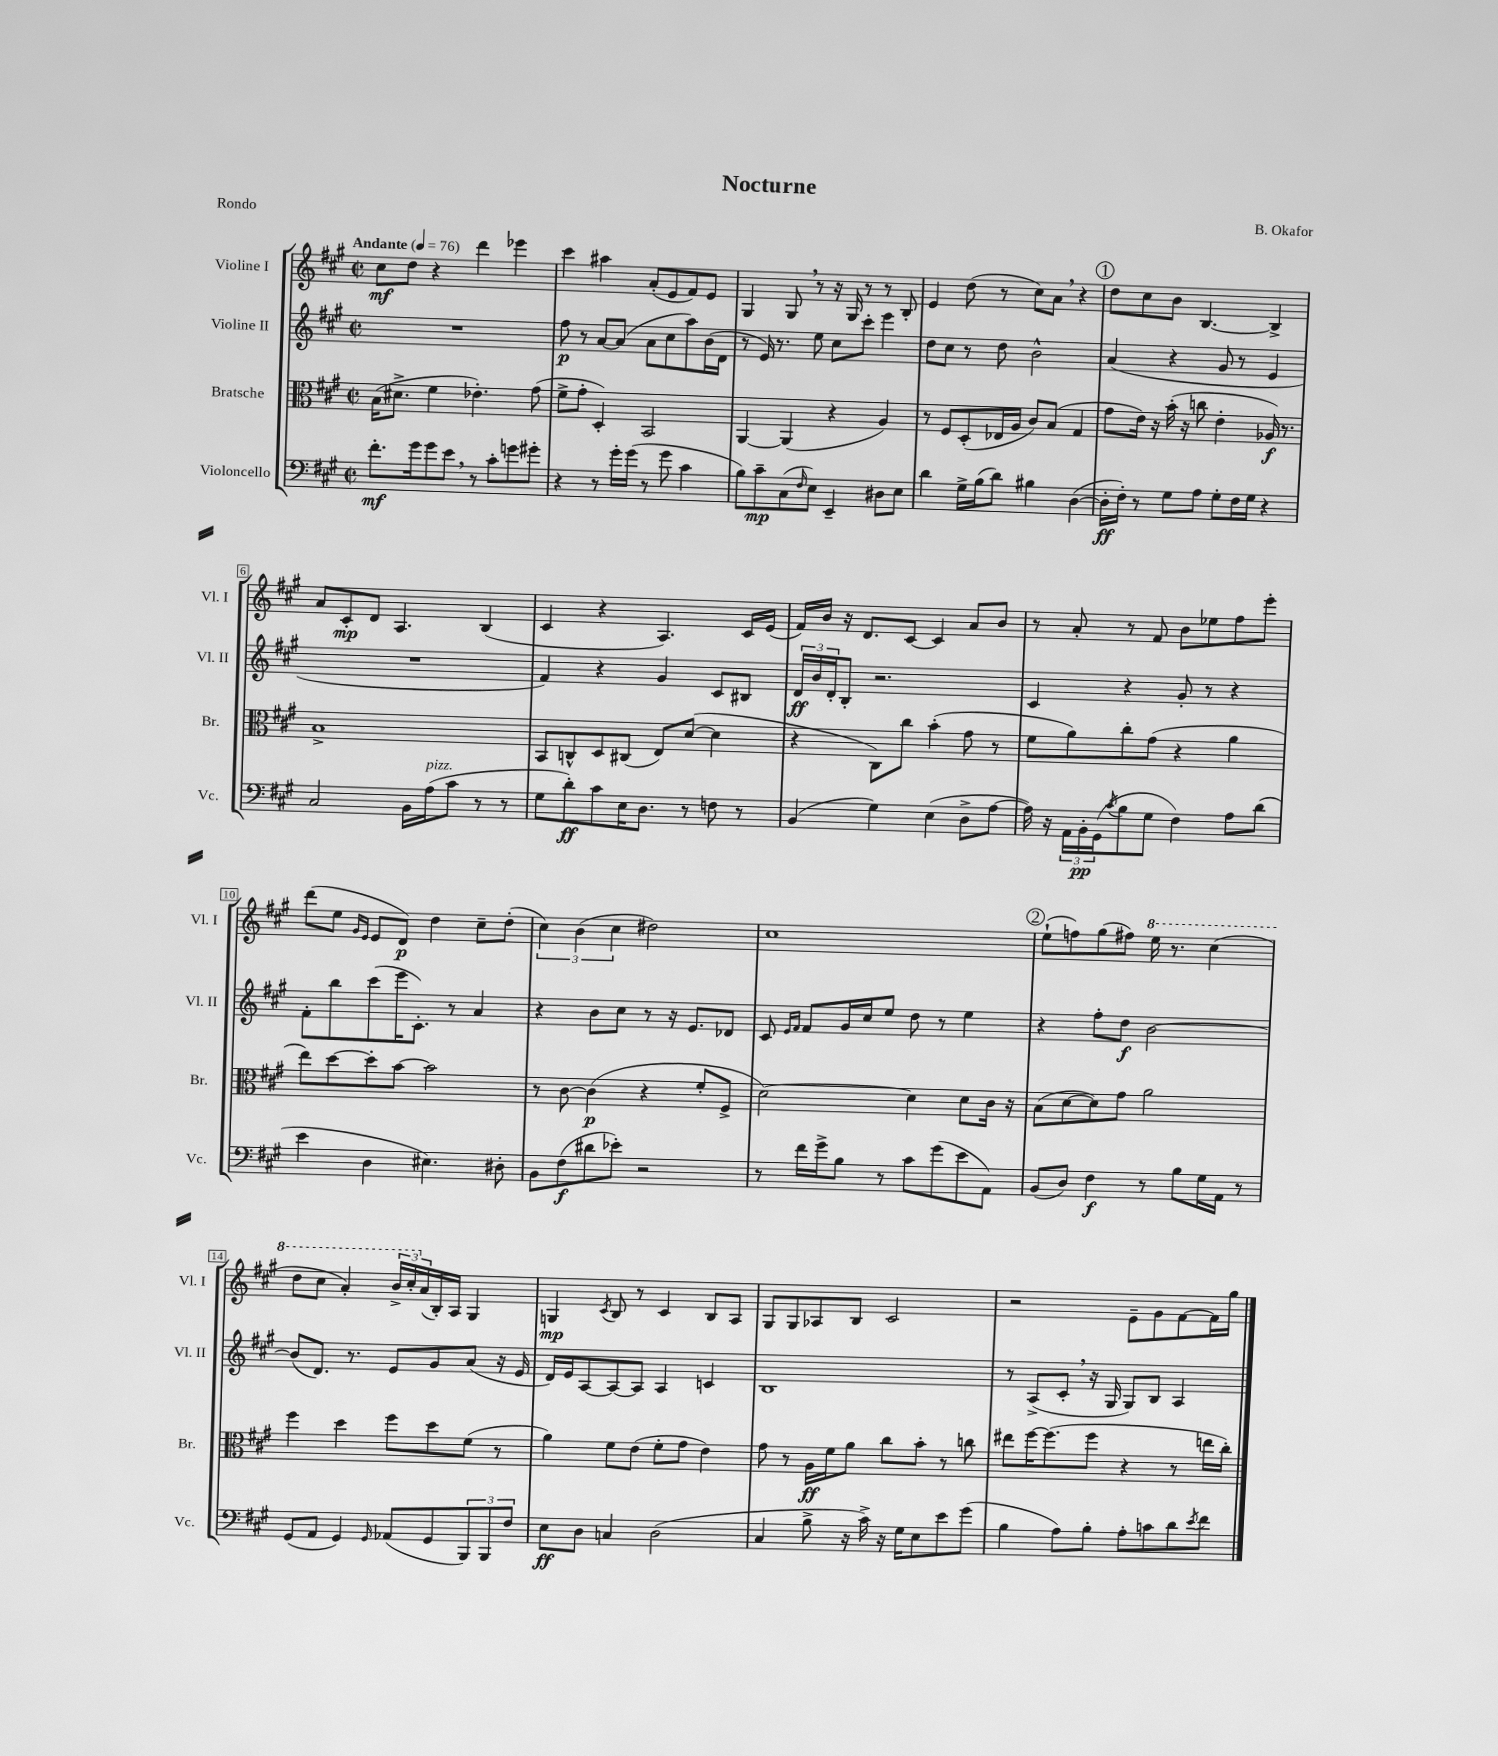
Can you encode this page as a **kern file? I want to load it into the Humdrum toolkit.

**kern	**dynam	**kern	**dynam	**kern	**dynam	**kern	**dynam
*part4	*part4	*part3	*part3	*part2	*part2	*part1	*part1
*staff4	*staff4	*staff3	*staff3	*staff2	*staff2	*staff1	*staff1
*I"Violoncello	*	*I"Bratsche	*	*I"Violine II	*	*I"Violine I	*
*I'Vc.	*	*I'Br.	*	*I'Vl. II	*	*I'Vl. I	*
*clefF4	*	*clefC3	*	*clefG2	*	*clefG2	*
*k[f#c#g#]	*	*k[f#c#g#]	*	*k[f#c#g#]	*	*k[f#c#g#]	*
*M2/2	*	*M2/2	*	*M2/2	*	*M2/2	*
*met(c|)	*	*met(c|)	*	*met(c|)	*	*met(c|)	*
*MM76	*	*MM76	*	*MM76	*	*MM76	*
=1	=1	=1	=1	=1	=1	=1	=1
!	!	!	!	!	!	!LO:TX:a:B:t=Andante	!
8.f#'\L	mf	(16B\KL	.	1r	.	8cc#\L	mf
.	.	8.d#X^\J	.	.	.	.	.
.	.	.	.	.	.	8dd\J	.
16g#\k	.	.	.	.	.	.	.
8g#\	.	4f#\	.	.	.	4r	.
8e,\J	.	.	.	.	.	.	.
8r	.	4.e-X'\)	.	.	.	4ddd\	.
8c#'\L	.	.	.	.	.	.	.
8gn\	.	.	.	.	.	4eee-X\	.
8g#X'\J	.	(8g#\	.	.	.	.	.
=2	=2	=2	=2	=2	=2	=2	=2
4r	.	8f#^\L	.	8ff#\	p	4ccc#\	.
.	.	8g#'\J	.	8r	.	.	.
8r	.	4D'/)	.	[8a/L	.	4aa#X\	.
16g#'\LL	.	.	.	(8a/J]	.	.	.
(16g#\JJ	.	.	.	.	.	.	.
8r	.	2BB/	.	8a\L	.	(8a'/L	.
8g#\	.	.	.	8cc#\	.	8e/	.
4c#\	.	.	.	8aa\)	.	8f#/)	.
.	.	.	.	(16b\L	.	8e/J	.
.	.	.	.	16d\JJ	.	.	.
=3	=3	=3	=3	=3	=3	=3	=3
8B\L)	.	[4AA/	.	8r	.	4G#/	.
8c#~\	mp	.	.	16e/)	.	.	.
.	.	.	.	8.r	.	.	.
(8C#\	.	(4AA/]	.	.	.	8G#,/	.
16qqF#/	.	.	.	.	.	.	.
8E\J)	.	.	.	8ee\	.	8r	.
4EE~/	.	4r	.	8cc#\L	.	16r	.
.	.	.	.	.	.	16G#/	.
.	.	.	.	8ccc#'\J	.	8r	.
8D#X\L	.	4A/)	.	4eee\	.	8r	.
8E\J	.	.	.	.	.	8B'/	.
=4	=4	=4	=4	=4	=4	=4	=4
4d\	.	8r	.	8dd\L	.	4e/	.
.	.	8F#/L	.	8cc#\J	.	.	.
16G#^\LL	.	(8D'/	.	8r	.	(8dd\	.
(16B\J	.	.	.	.	.	.	.
8d\J)	.	16E-X/L	.	8dd\	.	8r	.
.	.	16A/JJ	.	.	.	.	.
4B#X\	.	8c#/L)	.	2b^^\	.	8cc#\L)	.
.	.	(8B/J	.	.	.	8a,\J	.
([4D\	.	4G#/	.	.	.	4r	.
!!LO:REH:place=s1:t=1
=5	=5	=5	=5	=5	=5	=5	=5
16D'\LL]	ff	8g#\L	.	(4a/	.	8dd\L	.
16F#'\JJ)	.	.	.	.	.	.	.
8r	.	16e\Jk)	.	.	.	8cc#\	.
.	.	16r	.	.	.	.	.
8G#\L	.	(16b'\	.	4r	.	8b\J	.
.	.	16r	.	.	.	.	.
8A\J	.	8ccn\	.	.	.	[4.B/	.
8G#'\L	.	4e'\	.	8g#/	.	.	.
16F#\L	.	.	.	8r	.	.	.
16G#\JJ	.	.	.	.	.	.	.
4r	.	16A-X/)	f	4e/	.	4B^/]	.
.	.	8.r	.	.	.	.	.
!!LO:LB:g=z
=6	=6	=6	=6	=6	=6	=6	=6
2C#/	.	1B^	.	1r	.	8a/L	.
.	.	.	.	.	.	8c#'/	mp
.	.	.	.	.	.	8d/J	.
.	.	.	.	.	.	4.A/	.
16BB\LL	.	.	.	.	.	.	.
!LO:TX:a:i:t=pizz.	!	!	!	!	!	!	!
(16A\J	.	.	.	.	.	.	.
8c#\J	.	.	.	.	.	.	.
8r	.	.	.	.	.	(4B/	.
8r	.	.	.	.	.	.	.
=7	=7	=7	=7	=7	=7	=7	=7
8G#\L	.	8BB/L	.	4f#/)	.	4c#/	.
8d'\)	ff	8Cn^^/	.	.	.	.	.
8c#\	.	8D/	.	4r	.	4r	.
16E\K	.	(8C#X/J	.	.	.	.	.
8.D\J	.	.	.	.	.	.	.
.	.	8E/L)	.	4g#/	.	4.A/)	.
8r	.	([8d/J	.	.	.	.	.
8Fn\	.	4d\]	.	8c#/L	.	.	.
8r	.	.	.	8B#X/J	.	16c#/LL	.
.	.	.	.	.	.	(16e/JJ	.
=8	=8	=8	=8	=8	=8	=8	=8
(4BB/	.	4r	.	24d/LL	ff	16f#/LL)	.
.	.	.	.	24b/	.	.	.
.	.	.	.	.	.	16b/JJ	.
.	.	.	.	24d'/J	.	.	.
.	.	.	.	8B'/J	.	16r	.
.	.	.	.	.	.	8.d/L	.
4G#\)	.	8C#\L)	.	2.r	.	.	.
.	.	8cc#\J	.	.	.	[8c#/J	.
(4E\	.	(4b'\	.	.	.	4c#/]	.
8D^\L	.	8g#\	.	.	.	8a/L	.
[8A\J	.	8r	.	.	.	8b/J	.
=9	=9	=9	=9	=9	=9	=9	=9
16A\])	.	8f#\L	.	4c#/	.	8r	.
16r	.	.	.	.	.	.	.
24AA\LL	.	8a\)	.	.	.	8a'/	.
24BB'\	pp	.	.	.	.	.	.
(24GG#\J	.	.	.	.	.	.	.
8qc#/	.	.	.	.	.	.	.
8B\	.	8cc#'\	.	4r	.	8r	.
8G#\J	.	(8g#\J	.	.	.	8f#/	.
4F#\)	.	4r	.	8g#'/	.	8b\L	.
.	.	.	.	8r	.	8ee-X\	.
8A\L	.	4a\	.	4r	.	8ff#\	.
(8d\J	.	.	.	.	.	8eee'\J	.
!!LO:LB:g=z
=10	=10	=10	=10	=10	=10	=10	=10
4e\	.	8ee\L)	.	8f#'\L	.	(8ddd\L	.
.	.	[8dd\	.	8bb\	.	8ee\J	.
.	.	.	.	.	.	16qqg#/LL	.
.	.	.	.	.	.	16qqe/JJ	.
4D\	.	8dd'\]	.	(8ccc#\	.	8e/L	.
.	.	[8b\J	.	16eee\K	.	8d/J)	p
.	.	.	.	8.c#'\J)	.	.	.
4.E#X\)	.	2b\]	.	.	.	4dd\	.
.	.	.	.	8r	.	.	.
.	.	.	.	4a/	.	8cc#~\L	.
8D#X'\	.	.	.	.	.	(8dd'\J	.
=11	=11	=11	=11	=11	=11	=11	=11
8BB\L	.	8r	.	4r	.	6cc#\)	.
(8F#\	f	[8c#\	.	.	.	.	.
.	.	.	.	.	.	(6b\	.
8d#X\	.	(4c#\]	p	8b\L	.	.	.
.	.	.	.	.	.	6cc#\	.
8e-X'\J)	.	.	.	8cc#\J	.	.	.
2r	.	4r	.	8r	.	2dd#X\)	.
.	.	.	.	16r	.	.	.
.	.	.	.	8.e/L	.	.	.
.	.	8f#'/L	.	.	.	.	.
.	.	8F#^/J	.	8d-X/J	.	.	.
=12	=12	=12	=12	=12	=12	=12	=12
8r	.	[2d\)	.	8c#/	.	1cc#	.
.	.	.	.	16qqe/LL	.	.	.
.	.	.	.	16qqf#/JJ	.	.	.
16f#\LL	.	.	.	8f#/L	.	.	.
16g#^\J	.	.	.	.	.	.	.
8B\J	.	.	.	16g#/L	.	.	.
.	.	.	.	16cc#/J	.	.	.
8r	.	.	.	8ee/J	.	.	.
8c#\L	.	4d\]	.	8dd\	.	.	.
(8g#\	.	.	.	8r	.	.	.
8e\	.	8d\L	.	4ee\	.	.	.
8AA\J)	.	16c#\Jk	.	.	.	.	.
.	.	16r	.	.	.	.	.
!!LO:REH:place=s1:t=2
=13	=13	=13	=13	=13	=13	=13	=13
(8BB/L	.	(8B\L	.	4r	.	(8ee`\L	.
8D/J)	.	[8d\	.	.	.	8ffn\)	.
4F#\	f	8d\])	.	8ff#'\L	.	(8gg#\	.
.	.	8g#\J	.	8dd\J	f	8ff#X\J)	.
*	*	*	*	*	*	*8va	*
8r	.	2a\	.	[2b\	.	16eee\	.
.	.	.	.	.	.	8.r	.
8B\L	.	.	.	.	.	.	.
16G#\L	.	.	.	.	.	(4ccc#\	.
16AA\JJ	.	.	.	.	.	.	.
8r	.	.	.	.	.	.	.
!!LO:LB:g=z
=14	=14	=14	=14	=14	=14	=14	=14
(8GG#/L	.	4ff#\	.	(8b/L]	.	8ddd\L	.
8AA/J	.	.	.	8.d/J)	.	8ccc#\J	.
4GG#/)	.	4dd\	.	.	.	4aa'/)	.
.	.	.	.	8.r	.	.	.
16qqGG#/	.	.	.	.	.	.	.
(8AA-X/L	.	8ff#\L	.	8e/L	.	24bb^/LL	.
.	.	.	.	.	.	24ccc#'/	.
*	*	*	*	*	*	*X8va	*
.	.	.	.	.	.	(24a/	.
8GG#/	.	8dd\	.	8g#/	.	16B'/)	.
.	.	.	.	.	.	16A/JJ	.
12BBB/)	.	(8f#\J	.	(8a/J	.	4G#/	.
12BBB/	.	.	.	.	.	.	.
.	.	8r	.	16r	.	.	.
12F#/J	.	.	.	.	.	.	.
.	.	.	.	16e/	.	.	.
=15	=15	=15	=15	=15	=15	=15	=15
8E\L	ff	4a\)	.	16d/LL)	.	4Gn/	mp
.	.	.	.	16e/J	.	.	.
8D\J	.	.	.	[8A/	.	.	.
.	.	.	.	.	.	8qc#/	.
4Cn/	.	8f#\L	.	8A/_	.	8B/	.
.	.	(8e\J	.	8A/J]	.	8r	.
(2D\	.	8f#'\L	.	4A/	.	4c#/	.
.	.	8g#\J	.	.	.	.	.
.	.	4e\)	.	4cn/	.	8B/L	.
.	.	.	.	.	.	8A/J	.
=16	=16	=16	=16	=16	=16	=16	=16
4C#/	.	8g#\	.	1B	.	8G#/L	.
.	.	8r	.	.	.	8G#/	.
8B^\	.	16A\LL	ff	.	.	8A-X/	.
.	.	16f#\J	.	.	.	.	.
16r	.	8a\J	.	.	.	8B/J	.
16c#^\)	.	.	.	.	.	.	.
16r	.	8cc#\L	.	.	.	2c#/	.
16G#\KL	.	.	.	.	.	.	.
8E\	.	8b'\J	.	.	.	.	.
8e\	.	8r	.	.	.	.	.
(8g#\J	.	8ccn\	.	.	.	.	.
=17	=17	=17	=17	=17	=17	=17	=17
4B\	.	8ee#X\L	.	8r	.	2r	.
.	.	[16ff#\K	.	(8A^/L	.	.	.
.	.	(8.ff#\]	.	.	.	.	.
8A\L)	.	.	.	8c#',/J	.	.	.
8B'\J	.	8ff#\J	.	16r	.	.	.
.	.	.	.	16G#/	.	.	.
8A'\L	.	4r	.	8G#/L)	.	8e~\L	.
8cn\	.	.	.	8B/J	.	8g#\	.
8d\	.	8r	.	4A/	.	[8f#\	.
8qe/	.	.	.	.	.	.	.
8f#\J	.	16een\LL	.	.	.	16f#\L]	.
.	.	16cc#'\JJ)	.	.	.	16gg#\JJ	.
==	==	==	==	==	==	==	==
*-	*-	*-	*-	*-	*-	*-	*-
